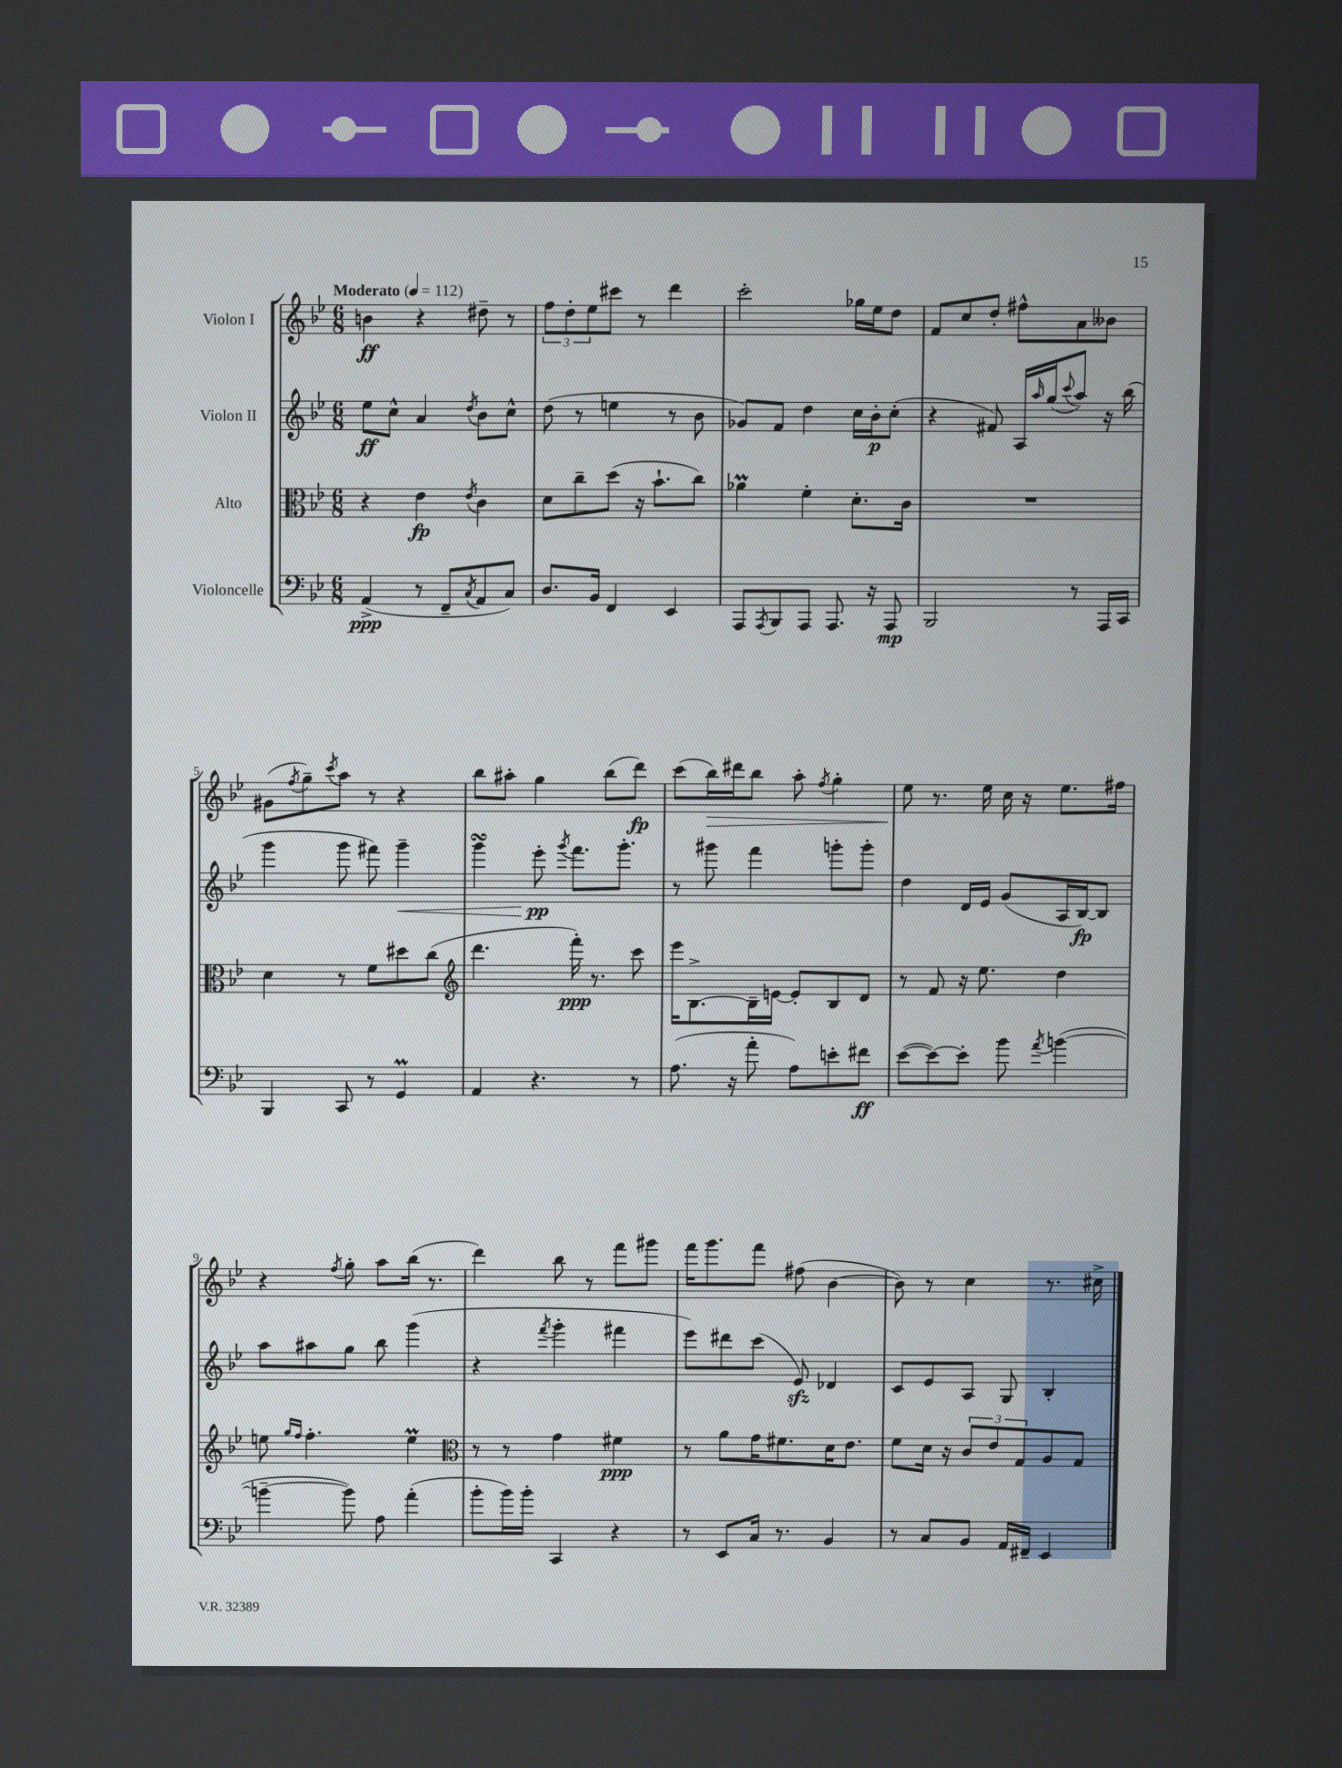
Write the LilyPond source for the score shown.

<<
\new StaffGroup <<
\new Staff = "s0" \with { instrumentName = "Violon I" } {
    \clef treble \key bes \major \numericTimeSignature \time 6/8 \tempo "Moderato" 4 = 112
    b'4\ff r4 dis''8-- r8 |
    \tuplet 3/2 { f''8 d''8-. ees''8 } cis'''8 r8 d'''4 |
    c'''2-. ges''16 ees''16 d''8 |
    f'8 c''8 d''8-. fis''8-^ a'8 beses'8 |
    gis'8( \acciaccatura { f''8 } g''8--) \acciaccatura { c'''8 } a''8 r8 r4 |
    bes''8 ais''8-. g''4 bes''8( d'''8\fp) |
    c'''8( bes''16\>) dis'''16 bes''8 a''8-. \acciaccatura { f''8 } g''4-. |
    ees''8\! r8. ees''16 c''16 r16 ees''8. fis''16 |
    r4 \acciaccatura { f''8 } g''8-. a''8 bes''16( r8. |
    d'''4) bes''8 r8 f'''8 gis'''8 |
    f'''16 g'''8. f'''8 fis''8( bes'4~ |
    bes'8) r8 c''4 r8. cis''16-> \bar "|." |
}
\new Staff = "s1" \with { instrumentName = "Violon II" } {
    \clef treble \key bes \major \numericTimeSignature \time 6/8
    ees''8\ff c''8-^ a'4 \acciaccatura { d''8 } bes'8 c''8-^ |
    d''8( r8 e''4 r8 bes'8 |
    ges'8) f'8 d''4 c''16 bes'16-.\p c''8-.( |
    r4 fis'8) a16 \grace { a''16 } g''16( \appoggiatura { c'''8 } a''8) r16 bes''16( |
    g'''4 g'''8 fis'''8) g'''4--\< |
    g'''4\turn ees'''8-.\pp\! \acciaccatura { g'''8 } f'''8. g'''8.-. |
    r8 gis'''8 f'''4 g'''8-. g'''8-. |
    d''4 d'16 ees'16 g'8( a16 bes16~\fp) bes8 |
    a''8 ais''8 g''8 bes''8 g'''4( |
    r4 \acciaccatura { f'''8 } g'''4-. fis'''4 |
    ees'''8) dis'''8 c'''8( ees'8\sfz) des'4 |
    c'8 ees'8 a8 g8 bes4-. \bar "|." |
}
\new Staff = "s2" \with { instrumentName = "Alto" } {
    \clef alto \key bes \major \numericTimeSignature \time 6/8
    r4 ees'4\fp \acciaccatura { ees'8 } c'4 |
    d'8 c''8-- d''8( r16 bes'8.-! c''8) |
    aes'4\prall f'4-. d'8.-. c'16 |
    R2. |
    d'4 r8 f'8 dis''8 c''8( |
    \clef treble d'''4. f'''16-.\ppp) r8. c'''8 |
    ees'''16 bes8.~-> bes16-- e'16~ e'8-. bes8 d'8 |
    r8 f'8 r16 ees''8. d''4 |
    e''8 \grace { g''16 f''16 } f''4.-. e''4\prall |
    \clef alto r8 r8 g'4 fis'4\ppp |
    r8 a'8 g'16 fis'8. d'16 ees'8. |
    f'8 d'16 r16 \tuplet 3/2 { c'8 ees'8 g8 } a8 g8 \bar "|." |
}
\new Staff = "s3" \with { instrumentName = "Violoncelle" } {
    \clef bass \key bes \major \numericTimeSignature \time 6/8
    a,4->\ppp( r8 f,8-- \acciaccatura { c8 } a,8 c8) |
    d8. bes,16 f,4 ees,4 |
    a,,8 \acciaccatura { a,,8 } bes,,8 a,,8 a,,8. r16 a,,8\mp |
    bes,,2 r8 a,,16 c,16 |
    bes,,4 c,8 r8 g,4\prall |
    a,4 r4. r8 |
    a8.( r16 a'8-. a8) e'8-. fis'8\ff |
    ees'8~( ees'8~) ees'8-. bes'8 \acciaccatura { a'8 } b'4~( |
    b'4~-- b'8) a8 a'4-.( |
    bes'8-. bes'16) bes'16-. c,4 r4 |
    r8 ees,8 c16 r8. bes,4 |
    r8 c8 bes,8 a,16 fis,16-- ees,4 \bar "|." |
}
>>
>>
